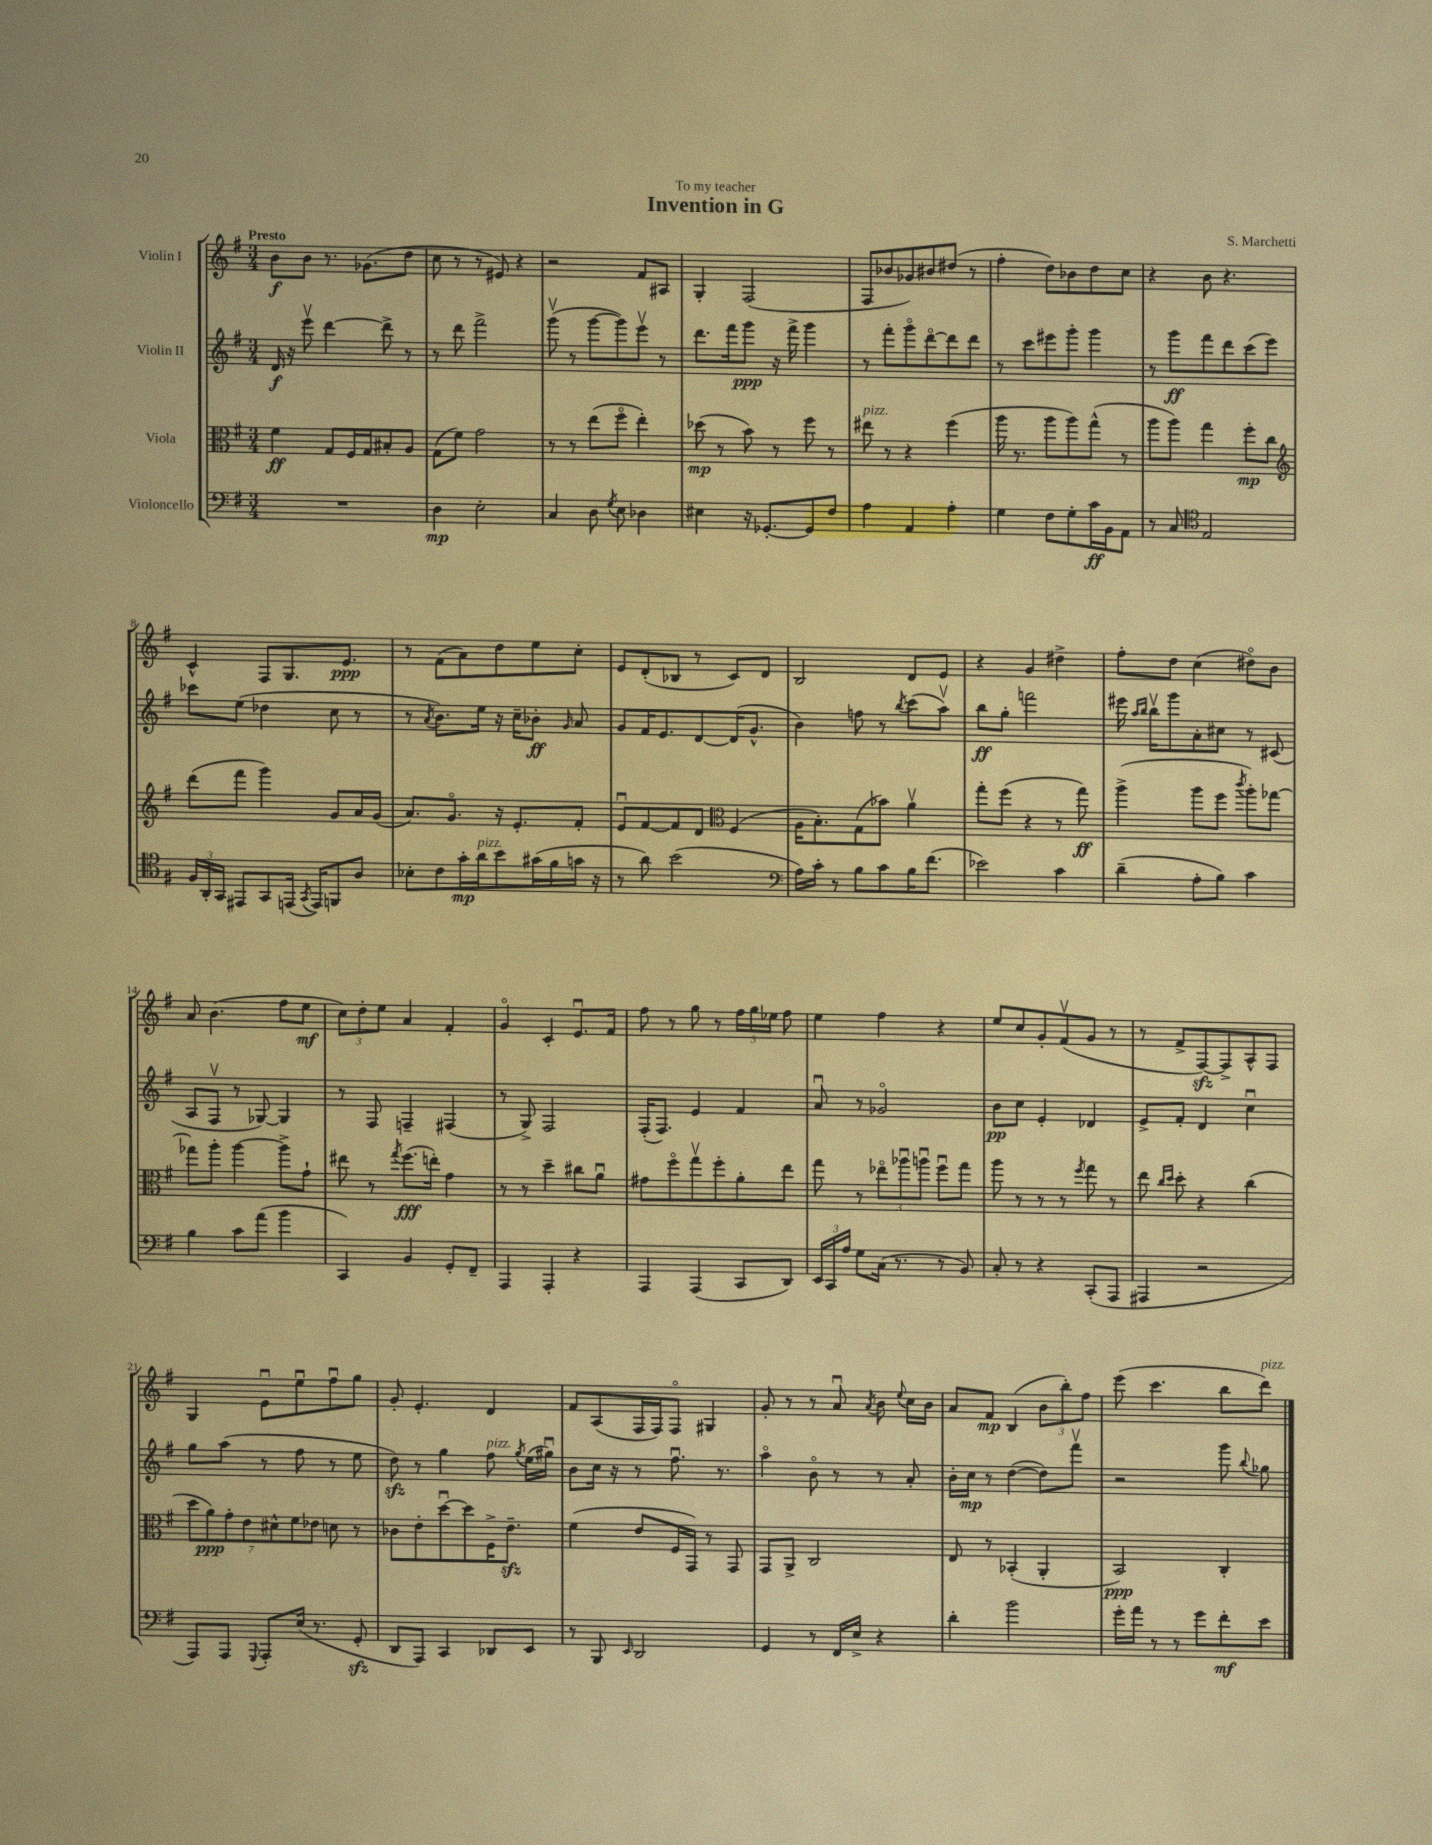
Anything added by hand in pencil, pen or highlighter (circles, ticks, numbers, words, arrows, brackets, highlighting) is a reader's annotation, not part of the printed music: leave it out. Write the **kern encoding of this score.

**kern	**dynam	**kern	**dynam	**kern	**dynam	**kern	**dynam
*part4	*part4	*part3	*part3	*part2	*part2	*part1	*part1
*staff4	*staff4	*staff3	*staff3	*staff2	*staff2	*staff1	*staff1
*I"Violoncello	*	*I"Viola	*	*I"Violin II	*	*I"Violin I	*
*clefF4	*	*clefC3	*	*clefG2	*	*clefG2	*
*k[f#]	*	*k[f#]	*	*k[f#]	*	*k[f#]	*
*M3/4	*	*M3/4	*	*M3/4	*	*M3/4	*
=1	=1	=1	=1	=1	=1	=1	=1
!	!	!	!	!	!	!LO:TX:a:B:t=Presto	!
2.r	.	4f#\	ff	16d/	f	8b\L	f
.	.	.	.	16r	.	.	.
.	.	.	.	8eeev\	.	8b\J	.
.	.	8G/L	.	[4ddd\	.	8.r	.
.	.	16F#/L	.	.	.	.	.
.	.	16G/J	.	.	.	(8.g-X\L	.
.	.	8B#X'/	.	8ddd^\]	.	.	.
.	.	8A/J	.	8r	.	8dd\J	.
=2	=2	=2	=2	=2	=2	=2	=2
4D\	mp	(8G\L	.	8r	.	8cc\	.
.	.	8f#\J)	.	8ddd\	.	8r	.
2E'\	.	2g\	.	2fff#^\	.	8r	.
.	.	.	.	.	.	8e#X/)	.
.	.	.	.	.	.	4r	.
=3	=3	=3	=3	=3	=3	=3	=3
4C/	.	8r	.	(8gggv\	.	2r	.
.	.	8r	.	8r	.	.	.
8D\	.	(8ee\L	.	[8ggg\L	.	.	.
8qG/	.	.	.	.	.	.	.
8E\	.	8ff#\J	.	8ggg\])	.	.	.
4D-X\	.	4ee'\)	.	8eeev\J	.	8f#/L	.
.	.	.	.	8r	.	8A#X/J	.
=4	=4	=4	=4	=4	=4	=4	=4
4E#X\	.	(8dd-X\	mp	8.ddd\L	.	4G'/	.
.	.	8r	.	.	.	.	.
.	.	.	.	16fff#\k	.	.	.
16r	.	8b\)	.	8ggg\J	ppp	(2F#/	.
[8.GG-X'/L	.	.	.	.	.	.	.
.	.	8r	.	16r	.	.	.
.	.	.	.	16fff#^\	.	.	.
8GG-/]	.	8ff#\	.	4ggg\	.	.	.
8F#/J	.	8r	.	.	.	.	.
=5	=5	=5	=5	=5	=5	=5	=5
!	!	!LO:TX:a:i:t=pizz.	!	!	!	!	!
4A\	.	8ee#X\	.	8r	.	8F#/L	.
.	.	8r	.	8fff#'\L	.	8b-X/	.
4AA/	.	4r	.	8ggg\	.	8g-X/)	.
.	.	.	.	[8ddd\	.	8b#X/	.
4A'\	.	(4ff#\	.	8ddd\]	.	(8dd#X/J	.
.	.	.	.	8ddd\J	.	8r	.
=6	=6	=6	=6	=6	=6	=6	=6
4G\	.	16aa\	.	8r	.	4ff#'\	.
.	.	8.r	.	.	.	.	.
.	.	.	.	8ccc\L	.	.	.
8F#\L	.	8aa\L	.	8eee#X\	.	8dd\L)	.
8G'\	.	8aa\)	.	8ggg'\J	.	8b-X\	.
16c\L	ff	(8gg^^\J	.	4ggg\	.	8dd\	.
16BB\J	.	.	.	.	.	.	.
8AA\J	.	8r	.	.	.	8cc\J	.
=7	=7	=7	=7	=7	=7	=7	=7
8r	.	8aa\L	.	8r	.	4r	.
8C/	.	8aa\J)	.	8ggg\L	ff	.	.
*clefC4	*	*	*	*	*	*	*
2E/	.	4gg\	.	8fff#\	.	8b\	.
.	.	.	.	8ddd\	.	4.r	.
.	.	8ff#'\L	mp	(8ccc\	.	.	.
.	.	8cc\J	.	8eee\J)	.	.	.
!!LO:LB:g=z
=8	=8	=8	=8	=8	=8	=8	=8
*	*	*clefG2	*	*	*	*	*
24F#/LL	.	(8ddd\L	.	8ccc-X\L	.	4c^^/	.
24AA'/	.	.	.	.	.	.	.
24GG/JJ	.	.	.	.	.	.	.
8EE#X/L	.	8fff#\J	.	(8ee\J	.	.	.
8GG/	.	4ggg\)	.	4dd-X\	.	8F#/L	.
(16EEn/Jk	.	.	.	.	.	8.G/	.
8qGG/	.	.	.	.	.	.	.
16EE/KL)	.	.	.	.	.	.	.
8FFn/	.	8g/L	.	8cc\	.	.	.
.	.	.	.	.	.	8.e/J	ppp
8A/J	.	16a/L	.	8r	.	.	.
.	.	(16g/JJ	.	.	.	.	.
=9	=9	=9	=9	=9	=9	=9	=9
8B-X'\L	.	8.a/L)	.	8r	.	8r	.
.	.	.	.	8qa/	.	.	.
8c\	.	.	.	8.b\L)	.	(8f#\L	.
.	.	8.g/J	.	.	.	.	.
16g'\L	mp	.	.	.	.	8a\)	.
!LO:TX:a:i:t=pizz.	!	!	!	!	!	!	!
16a\J	.	.	.	16ee\Jk	.	.	.
8b\	.	16r	.	16r	.	8dd\	.
.	.	8.e'/L	.	16cc~\KL	.	.	.
(16g#X\L	.	.	.	8b-X'\J	ff	8ee\	.
16f#\	.	.	.	.	.	.	.
.	.	.	.	16qqg/	.	.	.
16gn\JJ	.	8f#'/J	.	8a/	.	8cc'\J	.
16r	.	.	.	.	.	.	.
=10	=10	=10	=10	=10	=10	=10	=10
8r	.	8eu/L	.	8g/L	.	8e/L	.
8a\)	.	[8f#/	.	16f#/K	.	(8d'/	.
.	.	.	.	8.e/	.	.	.
(2b\	.	8f#/]	.	.	.	8B-X/J	.
.	.	8d/J	.	[8d/	.	8r	.
*	*	*clefC3	*	*	*	*	*
.	.	(4F#/	.	(16d/K]	.	8c/L)	.
.	.	.	.	8.g^^/J	.	.	.
.	.	.	.	.	.	8d/J	.
=11	=11	=11	=11	=11	=11	=11	=11
*clefF4	*	*	*	*	*	*	*
16A\LL)	.	16A\KL	.	4b\)	.	2B/	.
16c'\JJ	.	8.B'\)	.	.	.	.	.
8r	.	.	.	.	.	.	.
8B\L	.	(8G\	.	8ffn\	.	.	.
8c\	.	8b-X\J)	.	8r	.	.	.
.	.	.	.	8qbb/	.	.	.
16B\K	.	4av\	.	(8ccc\L	.	8d/L	.
(8.f#\J	.	.	.	.	.	.	.
.	.	.	.	8aav\J)	.	8e/J	.
=12	=12	=12	=12	=12	=12	=12	=12
2e-X\)	.	8gg'\L	.	8bb\L	ff	4r	.
.	.	(8ff#\J	.	8gg'\J	.	.	.
.	.	4r	.	2fffn\	.	4g/	.
4c\	.	8r	.	.	.	4dd#X^\	.
.	.	8gg\)	ff	.	.	.	.
=13	=13	=13	=13	=13	=13	=13	=13
(4d~\	.	(4aa^\	.	16eee#X\	.	8ff#'\L	.
.	.	.	.	16qqaa/LL	.	.	.
.	.	.	.	16qqbb/JJ	.	.	.
.	.	.	.	16bbv\KL	.	.	.
.	.	.	.	8ggg\	.	8dd\J	.
8A'\L	.	8aa\L	.	8a'\	.	(4cc\	.
8B\J)	.	8ff#\J	.	8cc#X\J	.	.	.
.	.	8qccc/	.	.	.	.	.
4c\	.	8aa'\L)	.	8r	.	8dd#X\L)	.
.	.	[8gg-X\J	.	(8c#X/	.	8b\J	.
!!LO:LB:g=z
=14	=14	=14	=14	=14	=14	=14	=14
4B\	.	8gg-X\L]	.	8A/L	.	8a/	.
.	.	8aa'\J	.	8F#v/J	.	(4.b\	.
8c\L	.	[4aa\	.	8r	.	.	.
(8a\J	.	.	.	[8G-X/)	.	.	.
4b\	.	8aa^\L]	.	4G-/]	.	8ff#\L	.
.	.	8g`\J	.	.	.	8ee\J	mf
=15	=15	=15	=15	=15	=15	=15	=15
4CC/)	.	8ee#X\	.	8r	.	12cc\L)	.
.	.	.	.	.	.	12dd'\	.
.	.	8r	.	8F#/	.	.	.
.	.	.	.	.	.	12ee\J	.
.	.	8qgg/	.	.	.	.	.
4BB/	.	(8.ff#\L	fff	4Fn~/	.	4a/	.
.	.	16een'\Jk)	.	.	.	.	.
8GG'/L	.	4g\	.	(4F#X/	.	4f#'/	.
8FF#~/J	.	.	.	.	.	.	.
=16	=16	=16	=16	=16	=16	=16	=16
4AAA/	.	8r	.	8r	.	4g/	.
.	.	8r	.	8G^/)	.	.	.
4AAA'/	.	4dd~\	.	2F#/	.	4c'/	.
4r	.	8cc#X\L	.	.	.	8.eu/L	.
.	.	8au\J	.	.	.	.	.
.	.	.	.	.	.	16f#/Jk	.
=17	=17	=17	=17	=17	=17	=17	=17
4AAA/	.	8g#X\L	.	(16F#'/KL	.	8ff#\	.
.	.	.	.	8.F#/J)	.	.	.
.	.	8ff#\	.	.	.	8r	.
(4AAA/	.	8ggv\	.	4e/	.	8gg\	.
.	.	8ff#'\	.	.	.	8r	.
8CC/L	.	8a'\	.	4f#/	.	24ff#\LL	.
.	.	.	.	.	.	24gg\	.
.	.	.	.	.	.	24ee-X\JJ	.
8DD/J)	.	8ee\J	.	.	.	8ff#\	.
=18	=18	=18	=18	=18	=18	=18	=18
24EE/LL	.	8gg\	.	8au/	.	4ee\	.
24CC/	.	.	.	.	.	.	.
24A/JJ	.	.	.	.	.	.	.
8G\L	.	8r	.	8r	.	.	.
(16C\Jk	.	12ee-X\L	.	2g-X/	.	4ff#\	.
8.r	.	.	.	.	.	.	.
.	.	12aa-Xu\	.	.	.	.	.
.	.	12aanu\J	.	.	.	.	.
8r	.	8ff#u\L	.	.	.	4r	.
8BB/)	.	8gg\J	.	.	.	.	.
=19	=19	=19	=19	=19	=19	=19	=19
8C'/	.	8aa\	.	8b\L	pp	8ee/L	.
8r	.	8r	.	8cc\J	.	8cc/	.
4r	.	8r	.	4e'/	.	8g'/	.
.	.	8r	.	.	.	(8f#v/	.
.	.	8qff#/	.	.	.	.	.
(8CC'/L	.	8gg\	.	4d-X/	.	8g/J	.
8AAA/J	.	8r	.	.	.	8r	.
=20	=20	=20	=20	=20	=20	=20	=20
4AAA#X/	.	8ee\	.	8e^/L	.	8r	.
.	.	16qqcc/LL	.	.	.	.	.
.	.	16qqdd/JJ	.	.	.	.	.
.	.	8dd'\	.	8f#'/J	.	8f#^/L	.
2r	.	4r	.	4d/	.	[8F#zz/)	.
.	.	.	.	.	.	8F#^/]	.
.	.	(4cc\	.	4ccu\	.	8A^^/	.
.	.	.	.	.	.	8F#/J	.
!!LO:LB:g=z
=21	=21	=21	=21	=21	=21	=21	=21
8AAA/L)	.	14dd\L	.	8gg\L	.	4G/	.
.	.	14a\)	ppp	.	.	.	.
8AAA/J	.	.	.	(8aa\J	.	.	.
.	.	14g'\	.	.	.	.	.
.	.	14e\	.	.	.	.	.
8qqGGG/	.	.	.	.	.	.	.
8AAA'/L	.	.	.	8r	.	8eu\L	.
.	.	14d#X^^\	.	.	.	.	.
.	.	14f#\	.	.	.	.	.
(16E/Jk	.	.	.	8ff#\	.	8eeu\	.
.	.	14e-X\J	.	.	.	.	.
8.r	.	.	.	.	.	.	.
.	.	8dn\	.	8r	.	8ff#u\	.
8GGzz'/	.	8r	.	8ee\	.	8gg\J	.
=22	=22	=22	=22	=22	=22	=22	=22
8DD/L	.	8c-X\L	.	8ddzz\)	.	8g'/	.
8AAA/J)	.	8e'\	.	8r	.	4.e'/	.
4CC/	.	[8ddu\	.	4gg\	.	.	.
.	.	8dd\]	.	.	.	.	.
!	!	!	!	!LO:TX:a:i:t=pizz.	!	!	!
8DD-X/L	.	16F#^\K	.	8ff#\	.	4d/	.
.	.	8.ezz~\J	.	.	.	.	.
.	.	.	.	8qgg/	.	.	.
8EE/J	.	.	.	(16ee\LL	.	.	.
.	.	.	.	16gg#Xu\JJ)	.	.	.
=23	=23	=23	=23	=23	=23	=23	=23
8r	.	(4f#\	.	8b\L	.	8f#/L	.
8BBB/	.	.	.	16cc\Jk	.	(8A/	.
.	.	.	.	16r	.	.	.
16qqEE/	.	.	.	.	.	.	.
2DD/	.	8e/L	.	8r	.	16F#/L	.
.	.	.	.	.	.	16F#/J)	.
.	.	16F#/L	.	8.ff#u\	.	8F#/J	.
.	.	16GG/JJ)	.	.	.	.	.
.	.	8r	.	.	.	4G#X/	.
.	.	.	.	8.r	.	.	.
.	.	8GG/	.	.	.	.	.
=24	=24	=24	=24	=24	=24	=24	=24
4GG/	.	8GG/L	.	4aa\	.	8g'/	.
.	.	8AA^/J	.	.	.	8r	.
8r	.	2C/	.	8b\	.	8r	.
16FF#/LL	.	.	.	8r	.	8au/	.
16E^/JJ	.	.	.	.	.	.	.
.	.	.	.	.	.	8qa/	.
4r	.	.	.	8r	.	8b\	.
.	.	.	.	.	.	8qqee/	.
.	.	.	.	8a'/	.	16cc\LL	.
.	.	.	.	.	.	16b\JJ	.
=25	=25	=25	=25	=25	=25	=25	=25
4d'\	.	8E/	.	16b'\LL	.	8a/L	.
.	.	.	.	16cc\JJ	mp	.	.
.	.	8r	.	8r	.	8f#/J	mp
2b\	.	(4BB-X'/	.	([4dd\	.	(4B/	.
.	.	4AA'/	.	8dd\L])	.	12b\L	.
.	.	.	.	.	.	12bb'\)	.
.	.	.	.	8fff#v\J	.	.	.
.	.	.	.	.	.	12ff#\J	.
=26	=26	=26	=26	=26	=26	=26	=26
16g'\LL	.	2BB/)	ppp	2r	.	(8eee\	.
16a\JJ	.	.	.	.	.	.	.
8r	.	.	.	.	.	4.ccc\	.
8r	.	.	.	.	.	.	.
8g\L	.	.	.	.	.	.	.
8f#'\	mf	4C'/	.	8ggg\	.	8bb\L	.
.	.	.	.	8qqbb/	.	.	.
!	!	!	!	!	!	!LO:TX:a:i:t=pizz.	!
8e\J	.	.	.	8gg-X\	.	8ddd\J)	.
==	==	==	==	==	==	==	==
*-	*-	*-	*-	*-	*-	*-	*-
